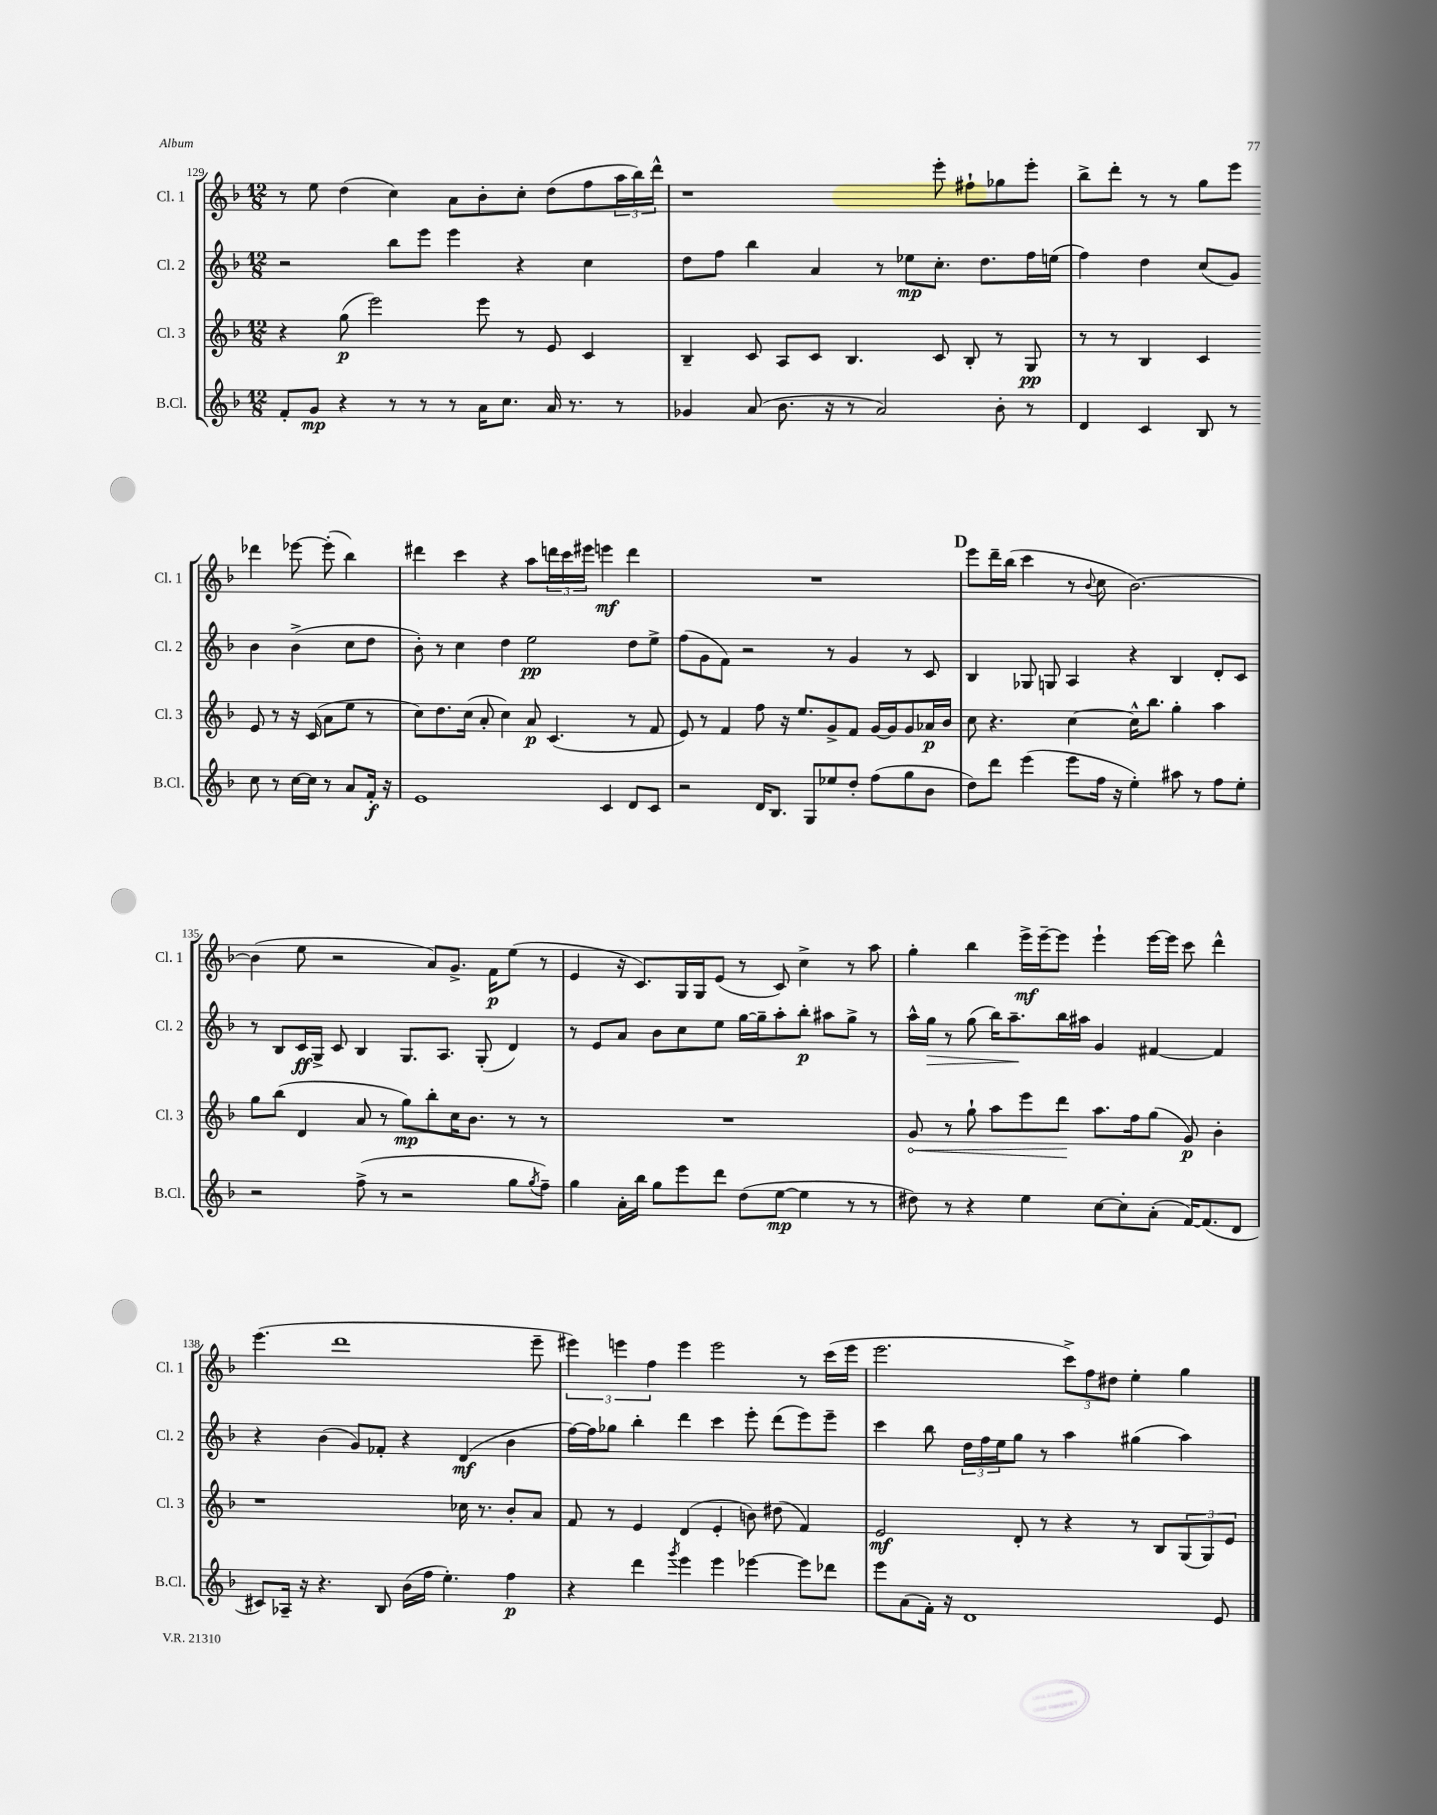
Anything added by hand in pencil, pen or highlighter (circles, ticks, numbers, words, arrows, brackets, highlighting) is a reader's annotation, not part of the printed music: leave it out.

**kern	**dynam	**kern	**dynam	**kern	**dynam	**kern	**dynam
*part4	*part4	*part3	*part3	*part2	*part2	*part1	*part1
*staff4	*staff4	*staff3	*staff3	*staff2	*staff2	*staff1	*staff1
*I"B.Cl.	*	*I"Cl. 3	*	*I"Cl. 2	*	*I"Cl. 1	*
*I'B.Cl.	*	*I'Cl. 3	*	*I'Cl. 2	*	*I'Cl. 1	*
*clefG2	*	*clefG2	*	*clefG2	*	*clefG2	*
*k[b-]	*	*k[b-]	*	*k[b-]	*	*k[b-]	*
*M12/8	*	*M12/8	*	*M12/8	*	*M12/8	*
=129	=129	=129	=129	=129	=129	=129	=129
8f'/L	.	4r	.	2r	.	8r	.
8g/J	mp	.	.	.	.	8ee\	.
4r	.	(8gg\	p	.	.	(4dd\	.
.	.	2eee\)	.	.	.	.	.
8r	.	.	.	8bb-\L	.	4cc\)	.
8r	.	.	.	8eee\J	.	.	.
8r	.	.	.	4eee\	.	8a\L	.
16a\KL	.	8eee\	.	.	.	8b-'\	.
8.cc\J	.	.	.	.	.	.	.
.	.	8r	.	4r	.	8cc'\J	.
16a/	.	8e/	.	.	.	(8dd\L	.
8.r	.	.	.	.	.	.	.
.	.	4c/	.	4cc\	.	8ff\	.
8r	.	.	.	.	.	24aa\L	.
.	.	.	.	.	.	24bb-\)	.
.	.	.	.	.	.	24ddd^^\JJ	.
=130	=130	=130	=130	=130	=130	=130	=130
4g-X/	.	4B-~/	.	8dd\L	.	1r	.
.	.	.	.	8ff\J	.	.	.
(8a/	.	8c/	.	4bb-\	.	.	.
8.b-\	.	8A/L	.	.	.	.	.
.	.	8c/J	.	4a/	.	.	.
16r	.	.	.	.	.	.	.
8r	.	4.B-/	.	.	.	.	.
2a/)	.	.	.	8r	.	.	.
.	.	.	.	8ee-X\L	mp	.	.
.	.	8c/	.	8.cc'\J	.	8eee'\	.
.	.	8B-'/	.	.	.	8ff#X`\L	.
.	.	.	.	8.dd\L	.	.	.
8b-'\	.	8r	.	.	.	8gg-X\	.
8r	.	8G/	pp	16ff\L	.	8eee'\J	.
.	.	.	.	(16een\JJ	.	.	.
=131	=131	=131	=131	=131	=131	=131	=131
4d/	.	8r	.	4ff\)	.	8bb-^\L	.
.	.	8r	.	.	.	8ddd'\J	.
4c/	.	4B-/	.	4dd\	.	8r	.
.	.	.	.	.	.	8r	.
8B-/	.	4c/	.	(8cc/L	.	8gg\L	.
8r	.	.	.	8g/J)	.	8eee\J	.
8cc\	.	8e/	.	4b-\	.	4ddd-X\	.
8r	.	8r	.	.	.	.	.
[16cc\LL	.	16r	.	(4b-^\	.	[8eee-X\	.
16cc\JJ]	.	(16c/	.	.	.	.	.
8r	.	8a\L	.	.	.	(8eee-'\]	.
8a/L	.	8ee\J	.	8cc\L	.	4bb-\)	.
16f'/Jk	f	8r	.	8dd\J	.	.	.
16r	.	.	.	.	.	.	.
!!LO:LB:g=z
=132	=132	=132	=132	=132	=132	=132	=132
1e	.	8cc\L)	.	8b-'\)	.	4ddd#X\	.
.	.	8.dd\	.	8r	.	.	.
.	.	.	.	4cc\	.	4ccc\	.
.	.	(16cc\Jk	.	.	.	.	.
.	.	8a'/	.	.	.	.	.
.	.	4cc\)	.	4dd\	.	4r	.
.	.	8a/	p	2ee\	pp	8aa\L	.
.	.	(4.c/	.	.	.	24dddn\L	.
.	.	.	.	.	.	24ccc\	.
.	.	.	.	.	.	24eee#X\JJ	.
4c/	.	.	.	.	.	4eeen\	mf
8d/L	.	8r	.	8dd\L	.	4ddd\	.
8c/J	.	8f/	.	8ee^\J	.	.	.
=133	=133	=133	=133	=133	=133	=133	=133
2r	.	8e/)	.	(8ff\L	.	1.r	.
.	.	8r	.	8g\	.	.	.
.	.	4f/	.	8f\J)	.	.	.
.	.	.	.	2r	.	.	.
16d/KL	.	8ff\	.	.	.	.	.
8.B-/J	.	.	.	.	.	.	.
.	.	16r	.	.	.	.	.
.	.	8.ee/L	.	.	.	.	.
8G/L	.	.	.	.	.	.	.
8ee-X/	.	8g^/	.	8r	.	.	.
8dd'/J	.	8f/J	.	4g/	.	.	.
(8ff\L	.	[16g/LL	.	.	.	.	.
.	.	16g/J]	.	.	.	.	.
8gg\	.	8g/	.	8r	.	.	.
8b-\J	.	16a-X/L	p	8c/	.	.	.
.	.	16b-/JJ	.	.	.	.	.
!!LO:REH:place=s1:t=D
=134	=134	=134	=134	=134	=134	=134	=134
8dd\L)	.	8cc\	.	4B-/	.	8eee\L	.
8ddd\J	.	4.r	.	.	.	16ddd~\L	.
.	.	.	.	.	.	(16bb-\JJ	.
(4eee\	.	.	.	8G-X/	.	4ccc\	.
.	.	.	.	8Gn/	.	.	.
8eee\L	.	[4cc\	.	4A/	.	8r	.
.	.	.	.	.	.	8qqb-/	.
16ff\Jk	.	.	.	.	.	8cc\	.
16r	.	.	.	.	.	.	.
4ee'\)	.	16cc^^\KL]	.	4r	.	[2.b-\)	.
.	.	8.bb-\J	.	.	.	.	.
8aa#X\	.	4gg'\	.	4B-/	.	.	.
8r	.	.	.	.	.	.	.
8ff\L	.	4aa\	.	8d'/L	.	.	.
8ee'\J	.	.	.	8c/J	.	.	.
!!LO:LB:g=z
=135	=135	=135	=135	=135	=135	=135	=135
2r	.	8gg\L	.	8r	.	(4b-\]	.
.	.	(8bb-\J	.	8B-/L	.	.	.
.	.	4d/	.	16c/L	ff	8ee\	.
.	.	.	.	16G^/JJ	.	.	.
.	.	.	.	8c/	.	2r	.
(8ff^\	.	8a/	.	4B-/	.	.	.
8r	.	8r	.	.	.	.	.
2r	.	8gg\L)	mp	8.G/L	.	.	.
.	.	8bb-'\	.	.	.	8a/L)	.
.	.	.	.	8.A/J	.	.	.
.	.	16cc\K	.	.	.	8.g^/J	.
.	.	8.b-\J	.	.	.	.	.
.	.	.	.	(8G'/	.	.	.
.	.	.	.	.	.	16f\KL	p
8gg\L	.	8r	.	4d/)	.	(8ee\J	.
8qgg/	.	.	.	.	.	.	.
8ff~\J)	.	8r	.	.	.	8r	.
=136	=136	=136	=136	=136	=136	=136	=136
4gg\	.	1.r	.	8r	.	4e/	.
.	.	.	.	8e/L	.	.	.
16a'\LL	.	.	.	8a/J	.	16r	.
16bb-\JJ	.	.	.	.	.	8.c/L)	.
8gg\L	.	.	.	8b-\L	.	.	.
8eee\	.	.	.	8cc\	.	16G/L	.
.	.	.	.	.	.	16G/J	.
8ddd\J	.	.	.	8ee\J	.	(8e/J	.
(8dd\L	.	.	.	[16gg\LL	.	8r	.
.	.	.	.	16gg~\J]	.	.	.
[8ee\J	mp	.	.	8aa'\	.	8c/)	.
4ee\]	.	.	.	8bb-'\J	p	4cc^\	.
.	.	.	.	8aa#X\L	.	.	.
8r	.	.	.	8gg^\J	.	8r	.
8r	.	.	.	8r	.	8aa\	.
=137	=137	=137	=137	=137	=137	=137	=137
!	!	!	!LO:HP:b	!	!	!	!
8dd#X\)	.	8g/	<	16aa^^\LL	.	4gg'\	.
!	!	!	!	!	!LO:HP:b	!	!
.	.	.	.	16gg\JJ	>	.	.
8r	.	8r	.	8r	.	.	.
4r	.	8gg`\	.	(8gg\	.	4bb-\	.
.	.	8aa\L	.	16bb-\KL)	.	.	.
.	.	.	.	8.aa~\	.	.	.
4ee\	.	8eee\	.	.	.	16eee^\LL	mf
.	.	.	.	.	.	[16eee~\J	.
.	.	8ddd\J	.	16bb-\L	]	8eee\J]	.
.	.	.	.	16aa#X\JJ	.	.	.
[8cc\L	.	8.aa\L	[	4g/	.	4eee`\	.
8cc'\]	.	.	.	.	.	.	.
.	.	16ff\k	.	.	.	.	.
(8a'\J	.	(8gg\J	.	[4f#X/	.	[16eee\LL	.
.	.	.	.	.	.	16eee\JJ]	.
[16f/KL)	.	8g/)	p	.	.	8ccc\	.
(8.f/]	.	.	.	.	.	.	.
.	.	4b-'\	.	4f#/]	.	4ddd^^\	.
8d/J	.	.	.	.	.	.	.
!!LO:LB:g=z
=138	=138	=138	=138	=138	=138	=138	=138
8c#X/L)	.	1r	.	4r	.	(4.eee\	.
16A-X~/Jk	.	.	.	.	.	.	.
16r	.	.	.	.	.	.	.
4.r	.	.	.	(4b-\	.	.	.
.	.	.	.	.	.	1ddd	.
.	.	.	.	8g/L)	.	.	.
8B-/	.	.	.	8f-X'/J	.	.	.
(16b-\LL	.	.	.	4r	.	.	.
16ff\JJ	.	.	.	.	.	.	.
4.ee'\)	.	.	.	.	.	.	.
.	.	16cc-X\	.	(4d/	mf	.	.
.	.	8.r	.	.	.	.	.
4ff\	p	8b-'/L	.	4b-\	.	.	.
.	.	8a/J	.	.	.	8eee~\	.
=139	=139	=139	=139	=139	=139	=139	=139
4r	.	8f/	.	[16ff\LL)	.	6eee#X\)	.
.	.	.	.	16ff\J]	.	.	.
.	.	8r	.	8gg-X\J	.	.	.
.	.	.	.	.	.	6eeen\	.
4ddd\	.	4e/	.	4bb-'\	.	.	.
.	.	.	.	.	.	6ff\	.
8qggg/	.	.	.	.	.	.	.
4eee\	.	(4d/	.	4ddd\	.	4eee\	.
4eee\	.	4e'/	.	4ccc\	.	2eee\	.
[4eee-X\	.	8bn\)	.	8eee'\	.	.	.
.	.	(8dd#X\	.	(8ddd\L	.	.	.
8eee-\L]	.	4f/)	.	8eee\)	.	8r	.
8ddd-X\J	.	.	.	8eee~\J	.	(16ccc\LL	.
.	.	.	.	.	.	16eee\JJ	.
=140	=140	=140	=140	=140	=140	=140	=140
8eee\L	.	2e/	mf	4ccc\	.	2.eee\	.
(8a\	.	.	.	.	.	.	.
16f'\Jk)	.	.	.	8bb-\	.	.	.
16r	.	.	.	.	.	.	.
1d	.	.	.	24dd\LL	.	.	.
.	.	.	.	24ff\	.	.	.
.	.	.	.	24ee\J	.	.	.
.	.	8d'/	.	8gg\J	.	.	.
.	.	8r	.	8r	.	.	.
.	.	4r	.	4aa\	.	12ccc^\L)	.
.	.	.	.	.	.	12ff\	.
.	.	.	.	.	.	12dd#X\J	.
.	.	8r	.	(4gg#X\	.	4ee'\	.
.	.	8B-/L	.	.	.	.	.
.	.	(12G/	.	4aa\)	.	4gg\	.
.	.	12G/)	.	.	.	.	.
8e/	.	.	.	.	.	.	.
.	.	12e/J	.	.	.	.	.
==	==	==	==	==	==	==	==
*-	*-	*-	*-	*-	*-	*-	*-
